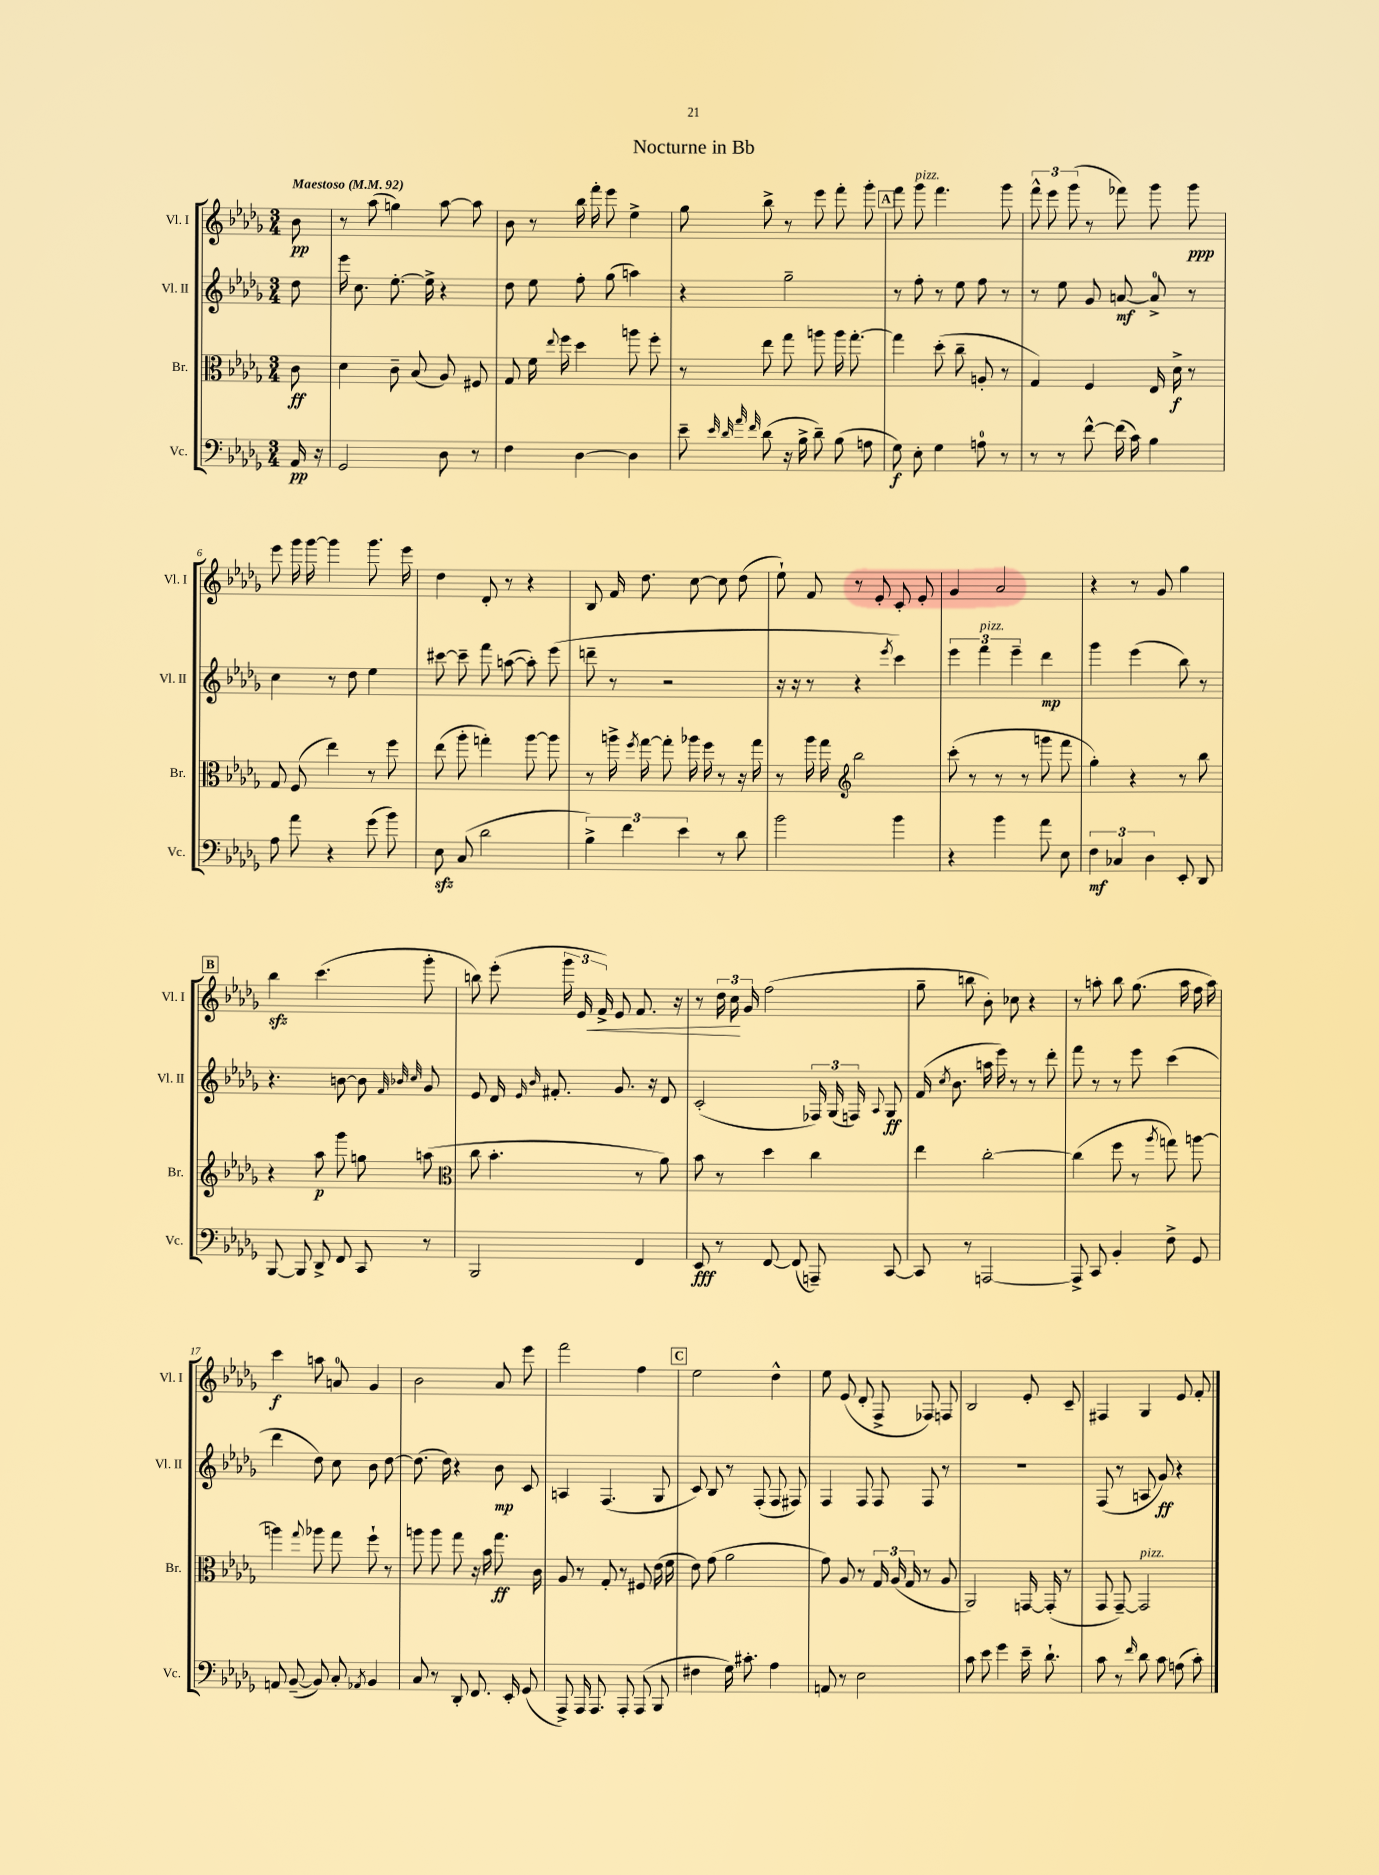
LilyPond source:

\header { title = "Nocturne in Bb" }
<<
\new StaffGroup <<
\new Staff = "s0" \with { instrumentName = "Vl. I" shortInstrumentName = "Vl. I" } {
    \clef treble \key des \major \numericTimeSignature \time 3/4 \partial 8 \tempo "Maestoso" 4 = 92
    \autoBeamOff bes'8\pp |
    r8 aes''8( g''4) aes''8~ aes''8 |
    bes'8 r8 bes''16 f'''16-. ees'''8 ees''4-> |
    ges''8 bes''8-> r8 ees'''8 f'''8-. ges'''8-. |
    \mark \markup { \box "A" } f'''8 ges'''8^\markup { \italic "pizz." } f'''4. ges'''8 |
    \tuplet 3/2 { f'''8-^ ees'''8 ges'''8( } r8 fes'''8) ges'''8 ges'''8\ppp |
    ees'''8 ges'''16 ges'''16~ ges'''4 ges'''8. ees'''16 |
    des''4 des'8-. r8 r4 |
    bes8 f'16 des''8. c''8~ c''8 des''8( |
    ees''8-!) f'8 r8 ees'8-. c'8-. ees'8-. |
    ges'4 aes'2 |
    r4 r8 ges'8 ges''4 |
    \mark \markup { \box "B" } bes''4\sfz c'''4.( ges'''8-. |
    b''8) ees'''8-.( \tuplet 3/2 { ges'''16 ees'16 f'16->\<) } ees'8 f'8. r16 |
    r8 \tuplet 3/2 { des''16 c''16\! ges'16 } f''2( |
    ges''8-- b''8 bes'8-.) ces''8 r4 |
    r8 a''8-. bes''8 ges''8.( a''16 f''16 a''16) |
    c'''4\f a''8 a'8-0 ges'4 |
    bes'2 aes'8 ees'''8 |
    f'''2 f''4 |
    \mark \markup { \box "C" } ees''2 des''4-^ |
    ees''8 ees'8( des'8-. f8-> fes8) f8 |
    bes2 ees'8-. c'8-- |
    fis4 ges4 ees'8 f'8-. \bar "|." |
}
\new Staff = "s1" \with { instrumentName = "Vl. II" shortInstrumentName = "Vl. II" } {
    \clef treble \key des \major \numericTimeSignature \time 3/4 \partial 8
    \autoBeamOff des''8 |
    ees'''16 c''8. ees''8.~-. ees''16-> r4 |
    des''8 ees''8 f''8-. ges''8( a''4) |
    r4 ges''2-- |
    \mark \markup { \box "A" } r8 f''8-. r8 ees''8 f''8 r8 |
    r8 ees''8 ges'8 a'8~\mf a'8-0-> r8 |
    c''4 r8 des''8 ees''4 |
    cis'''8~ cis'''8-- f'''8 a''8~( a''8-.) ees'''8( |
    d'''8-- r8 r2 |
    r16 r16 r8 r4 \acciaccatura { ees'''8 } c'''4) |
    \tuplet 3/2 { ees'''4 f'''4^\markup { \italic "pizz." } ees'''4-- } des'''4\mp |
    ges'''4 ees'''4( bes''8) r8 |
    \mark \markup { \box "B" } r4. b'8~ b'8 \grace { f'32 bes'32 c''32 } ges'8 |
    ees'8 des'16 \grace { ees'16 bes'16 } fis'8.-. ges'8. r16 des'8 |
    c'2-.( \tuplet 3/2 { fes16) ges16( f16) } \appoggiatura { aes8 } ges8\ff |
    f'16( \acciaccatura { c''8 } bes'8. a''16 ees'''16) r8 r8 des'''8-. |
    f'''8 r8 r8 ees'''8 c'''4( |
    des'''4 des''8) c''8 bes'8 des''8~ |
    des''8.( des''16) r4 bes'8\mp c'8 |
    a4 f4.( ges8 |
    \mark \markup { \box "C" } c'8) bes8 r8 f8-.( f8 fis8) |
    f4 f8 f8 f8 r8 |
    R2. |
    f8( r8 a8 ges'8\ff) r4 \bar "|." |
}
\new Staff = "s2" \with { instrumentName = "Br." shortInstrumentName = "Br." } {
    \clef alto \key des \major \numericTimeSignature \time 3/4 \partial 8
    \autoBeamOff c'8\ff |
    des'4 c'8-- bes8( aes8) fis8 |
    ges8 f'16 \appoggiatura { ees''8 } f''16 des''4 a''8 f''8-. |
    r8 ees''8 ges''8 a''8 a''16 ges''8.~-. |
    \mark \markup { \box "A" } ges''4 des''8-.( c''8-- a8-. r8 |
    ges4) f4 ees16 des'16->\f r8 |
    ges8 f8( ees''4) r8 f''8 |
    ees''8( aes''8-. g''4-.) aes''8~ aes''8 |
    r8 a''16-> \acciaccatura { f''8 } ges''16~ ges''8-. aes''16 f''16 r8 r16 ges''16 |
    r8 aes''16 ges''16 \clef treble bes''2 |
    c'''8-.( r8 r8 r8 g'''8 f'''8 |
    ges''4-.) r4 r8 bes''8 |
    \mark \markup { \box "B" } r4 aes''8\p ges'''8 g''8 a''8( |
    \clef alto c''8 bes'4.-. r8 aes'8) |
    bes'8 r8 des''4 c''4 |
    ees''4 c''2~-. |
    c''4( f''8 r8 \acciaccatura { aes''8 } g''8) a''8~ |
    a''4 \appoggiatura { ges''8 } aes''8 ges''8 f''8-! r8 |
    a''8 a''8 ges''8 r16 bes'16 ges''8.\ff c'16 |
    aes8 r8 ges8-. r8 fis8 ees'16( f'16 |
    \mark \markup { \box "C" } ees'8) ges'8( aes'2 |
    ges'8) aes8 r8 \tuplet 3/2 { ges16 aes16( ges16 } r8 aes8 |
    aes,2) g,16~ g,16-.( r8 |
    ges,8 ges,8~--) ges,2^\markup { \italic "pizz." } \bar "|." |
}
\new Staff = "s3" \with { instrumentName = "Vc." shortInstrumentName = "Vc." } {
    \clef bass \key des \major \numericTimeSignature \time 3/4 \partial 8
    \autoBeamOff aes,16\pp r16 |
    ges,2 des8 r8 |
    f4 des4~ des4 |
    ees'8-- \grace { ees'32 des'32 aes'32 f'32 } des'8( r16 bes16-> des'8--) bes8( a8 |
    \mark \markup { \box "A" } ges8\f) ees8-. ges4 a8-0 r8 |
    r8 r8 f'8~-^ f'16( c'16) bes4 |
    aes8 aes'8 r4 ges'8( bes'8) |
    ees8\sfz c8( des'2 |
    \tuplet 3/2 { bes4->) f'4 ees'4 } r8 des'8 |
    bes'2 bes'4 |
    r4 bes'4 aes'8 ees8 |
    \tuplet 3/2 { f4\mf ces4 des4 } ees,8-. des,8 |
    \mark \markup { \box "B" } bes,,8~ bes,,8 des,8-> f,8 c,8 r8 |
    bes,,2 f,4 |
    ees,8\fff r8 f,8~ f,8( a,,8--) c,8~ |
    c,8 r8 a,,2~ |
    a,,8-> c,8 bes,4-. f8-> ges,8 |
    a,8 bes,8~--( bes,8) c8-. \acciaccatura { aes,8 } bes,4 |
    c8 r8 des,8-. f,8. ees,16-. ges,8( |
    aes,,8->) aes,,16 aes,,8. aes,,8-. aes,,8( bes,,8 |
    \mark \markup { \box "C" } fis4 ges16) cis'8.-. aes4 |
    a,8 r8 ees2 |
    c'8 ees'8 ges'4 ees'16-- des'8.-! |
    c'8 r8 \grace { f'16 } des'8 c'8 a8( c'8-.) \bar "|." |
}
>>
>>
